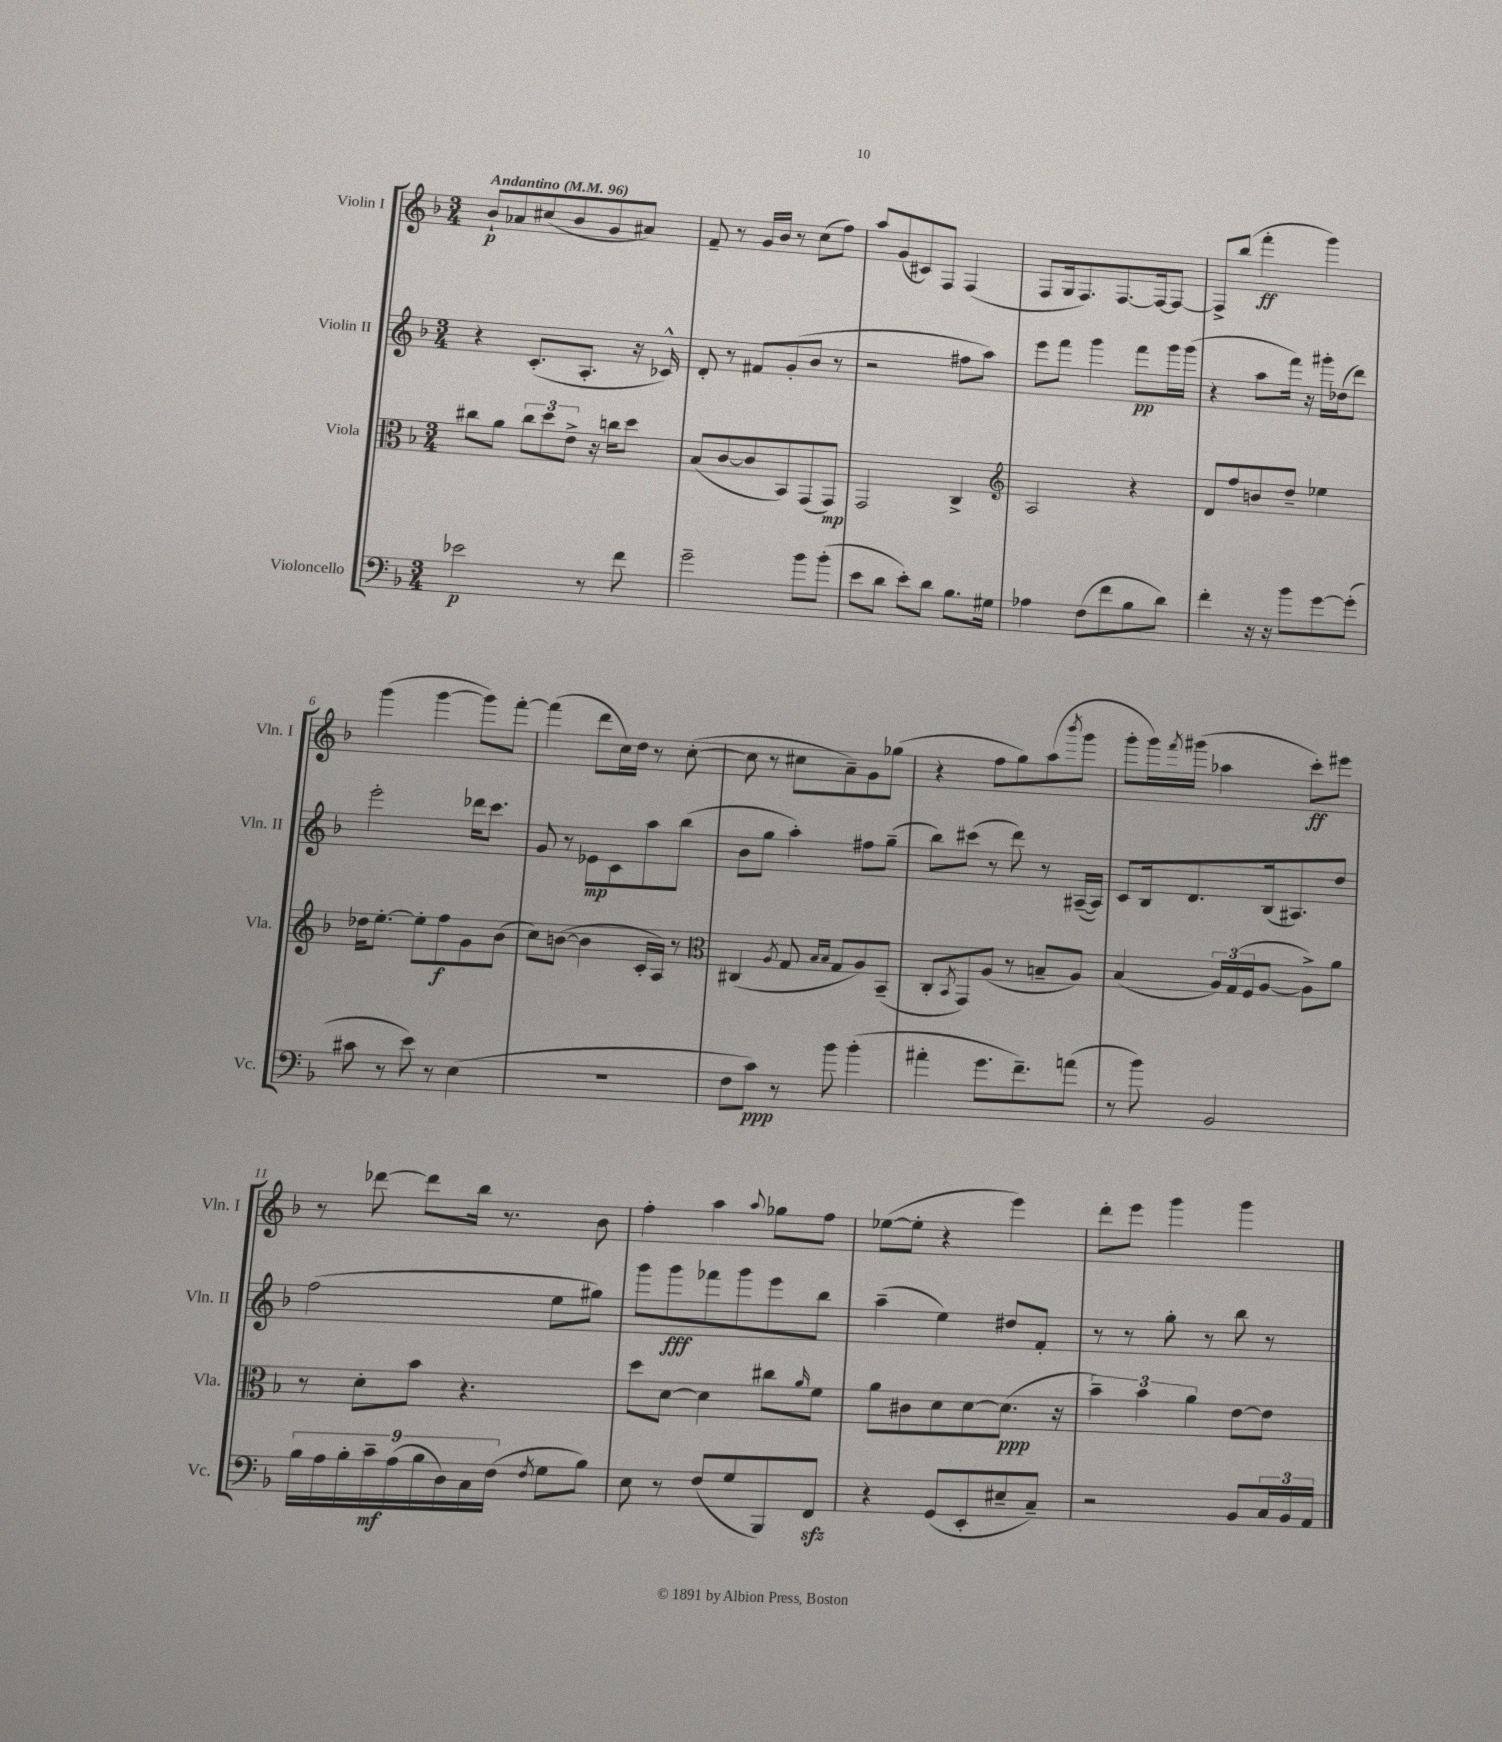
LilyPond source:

<<
\new StaffGroup <<
\new Staff = "s0" \with { instrumentName = "Violin I" shortInstrumentName = "Vln. I" } {
    \clef treble \key f \major \numericTimeSignature \time 3/4 \tempo "Andantino" 4 = 96
    bes'8-!\p aes'8 cis''8( bes'8 g'8 ais'8) |
    f'8-- r8 g'16 bes'16 r8 c''8( f''8) |
    a''8 g'8( cis'8) f8 f4( |
    f8 g16 f8.) f8.~ f16~ f8~ |
    f8-> bes''8( f'''4-.\ff g'''4) |
    g'''4( g'''4~ g'''8) f'''8~-. |
    f'''4( d'''8 c''16) d''16 r8 c''8~-.( |
    c''8 r8 cis''8 a'8--) g'8 ges''8( |
    r4 f''8 g''8) a''8( \acciaccatura { bes'''8 } g'''8 |
    g'''8-. g'''16) \acciaccatura { f'''8 } gis'''16( aes''4 c'''8-.\ff) eis'''8 |
    r8 des'''8~ des'''8 bes''16 r8. bes'8 |
    f''4-. a''4 \appoggiatura { a''8 } ges''8 f''8 |
    ees''8~( ees''8-. r4 e'''4) |
    d'''8-. e'''8 g'''4 g'''4 \bar "|." |
}
\new Staff = "s1" \with { instrumentName = "Violin II" shortInstrumentName = "Vln. II" } {
    \clef treble \key f \major \numericTimeSignature \time 3/4
    r4 c'8.-.( a8.-. r16 ces'16-^) |
    d'8-. r8 fis'8 g'8-.( bes'8 r8 |
    r2 fis''8 a''8) |
    e'''8 f'''8 g'''4 f'''8\pp g'''16 g'''16( |
    r4 a''8 f'''16) r16 gis'''16-. des''16( d'''8) |
    e'''2-. des'''16 c'''8. |
    g'8 r8 ees'8\mp c'8 a''8 bes''8( |
    bes'8 g''8 a''4-.) fis''8 g''8--( |
    bes''8) cis'''8( r8 d'''8) r8 ais16~--( ais16) |
    c'8 bes16 d'8. bes16( ais8.) d''8 |
    f''2( e''8 gis''8) |
    g'''8 g'''8\fff fes'''8 g'''8 e'''8 bes''8 |
    a''4--( e''4) dis''8 f'8-. |
    r8 r8 g''8-. r8 bes''8 r8 \bar "|." |
}
\new Staff = "s2" \with { instrumentName = "Viola" shortInstrumentName = "Vla." } {
    \clef alto \key f \major \numericTimeSignature \time 3/4
    cis''8 a'8 \tuplet 3/2 { cis''8 d''8 e'8-> } r16 c''16 d''8 |
    bes8( c'8~ c'8 bes,8) g,8( g,8\mp) |
    g,2 c4-> |
    \clef treble a2 r4 |
    d'8 f''8 b'8 d''8-- ees''4 |
    des''16 e''8.~-. e''8-. f''8\f g'8 bes'8( |
    c''8) b'8~( b'4 c'16-. a16) r8 |
    \clef alto cis4( \acciaccatura { a8 } g8 \grace { bes16 bes16 } g8 a8) bes,8--( |
    c8-. \acciaccatura { bes,8 } g,8) a8( r8 b8-- a8) |
    bes4( \tuplet 3/2 { a16) g16( f16 } a8~ a8->) a'8 |
    r8 d'8-. bes'8 r4. |
    d''8 d'8~ d'4 cis''8 \grace { a'16 } f'8 |
    a'8 cis'8 d'8 d'8~ d'8.\ppp( r16 |
    \tuplet 3/2 { bes'4--) bes'4 a'4 } e'8~ e'8 \bar "|." |
}
\new Staff = "s3" \with { instrumentName = "Violoncello" shortInstrumentName = "Vc." } {
    \clef bass \key f \major \numericTimeSignature \time 3/4
    ees'2\p r8 f'8 |
    g'2-- bes'8 bes'8-.( |
    e'8 d'8 e'8-.) d'8 bes8. gis16 |
    aes4 f8( f'8 bes8 d'8) |
    f'4-. r16 r16 bes'8 g'8~ g'8-.( |
    cis'8 r8 e'8) r8 e4( |
    R2. |
    f8 c'8\ppp) r8 bes'8 bes'4-.( |
    ais'4-. g'8. f'8.--) a'8( |
    r8 bes'8) bes,2 |
    \tuplet 9/8 { bes16 a16 bes16-. c'16--\mf a16( bes16 d16) c16 f16( } \acciaccatura { f8 } g8 bes8) |
    e8 r8 f8( g8 bes,,8) f,8\sfz |
    r4 g,8( e,8-. eis8-- c8--) |
    r2 bes,8 \tuplet 3/2 { c16 bes,16 a,16 } \bar "|." |
}
>>
>>
